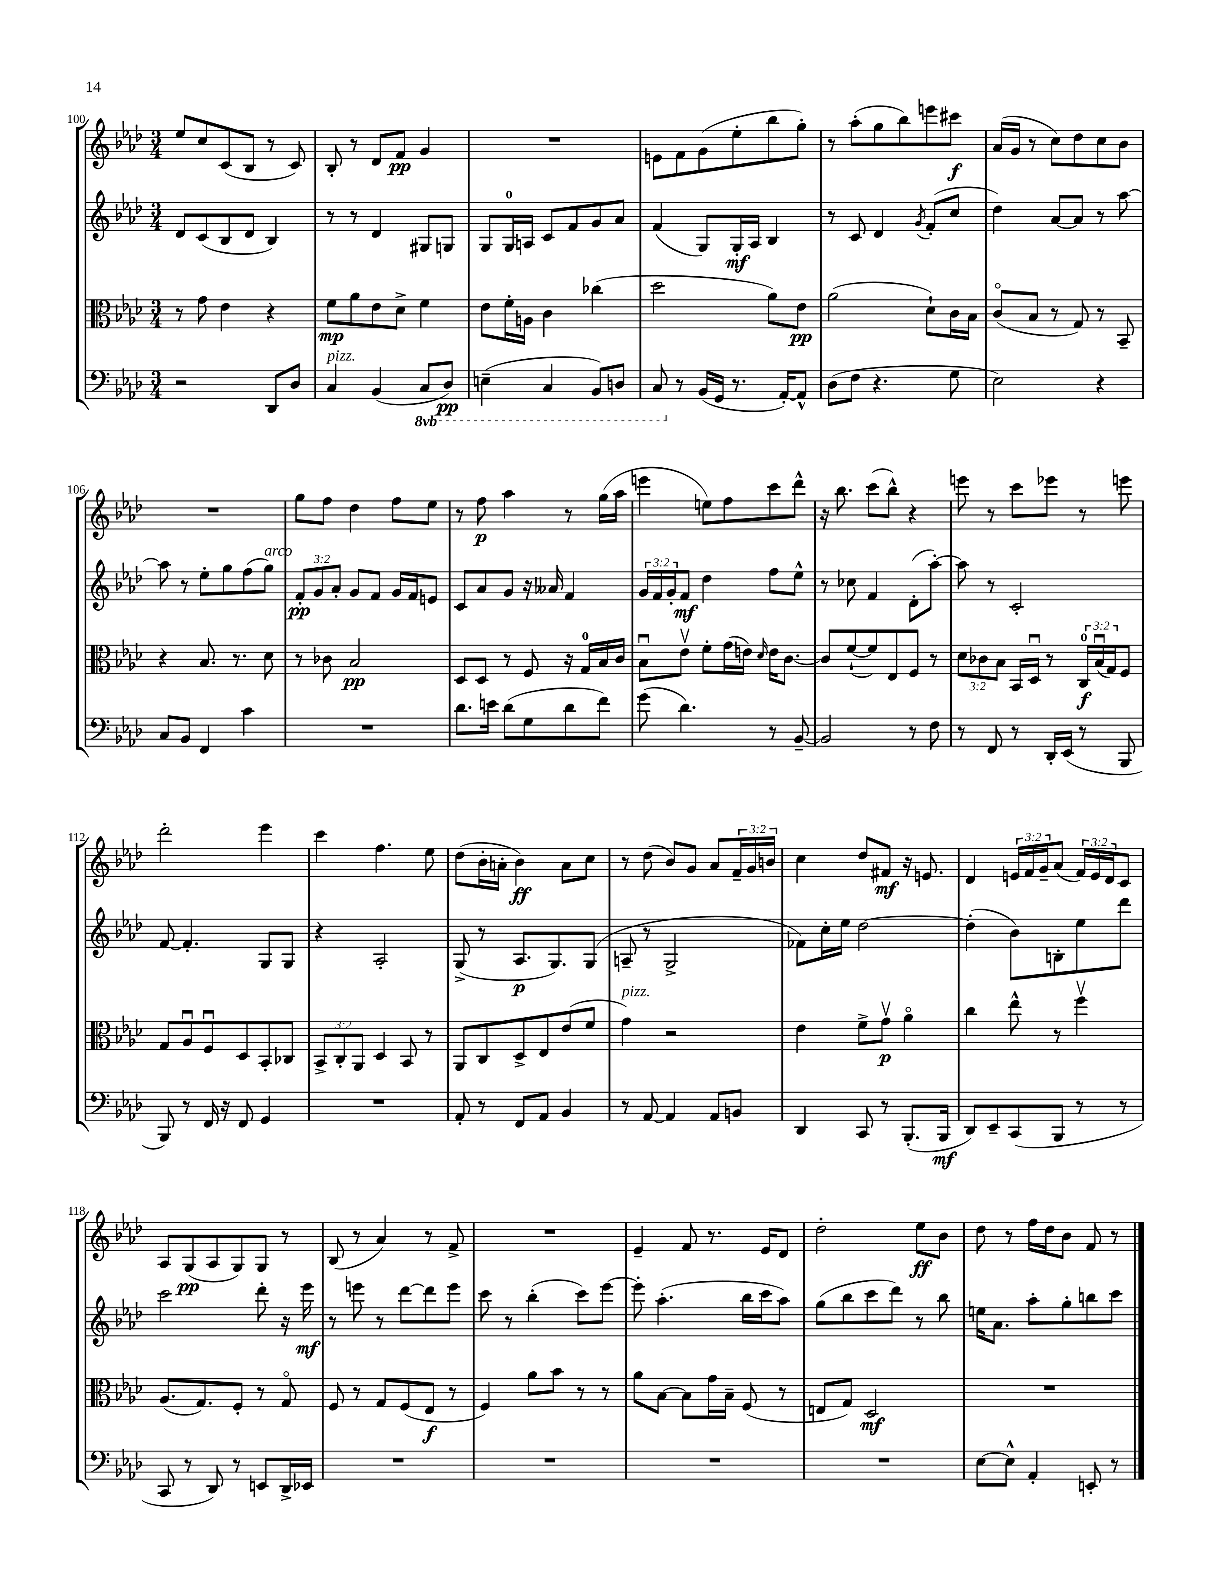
<<
\new StaffGroup <<
\new Staff = "s0" {
    \clef treble \key aes \major \numericTimeSignature \time 3/4 \override Staff.TupletNumber.text = #tuplet-number::calc-fraction-text
    ees''8 c''8 c'8( bes8 r8 c'8) |
    bes8-. r8 des'8 f'8\pp g'4 |
    R2. |
    e'8 f'8 g'8( ees''8-. bes''8 g''8-.) |
    r8 aes''8-.( g''8 bes''8) e'''8 cis'''8\f |
    aes'16( g'16 r8 c''8) des''8 c''8 bes'8 |
    R2. |
    g''8 f''8 des''4 f''8 ees''8 |
    r8 f''8\p aes''4 r8 g''16( aes''16 |
    e'''4 e''8) f''8 c'''8 des'''8-^ |
    r16 bes''8. c'''8( bes''8-^) r4 |
    e'''8 r8 c'''8 ees'''8 r8 e'''8 |
    des'''2-. ees'''4 |
    c'''4 f''4. ees''8 |
    des''8( bes'16-. a'16-. bes'4\ff) a'8 c''8 |
    r8 des''8( bes'8) g'8 aes'8 \tuplet 3/2 { f'16-- g'16 b'16 } |
    c''4 des''8 fis'8\mf r16 e'8. |
    des'4 \tuplet 3/2 { e'16 f'16 g'16-- } aes'8( \tuplet 3/2 { f'16) e'16 des'16 } c'8 |
    aes8 g8\pp( aes8 g8) g8 r8 |
    bes8( r8 aes'4) r8 f'8-> |
    R2. |
    ees'4-- f'8 r8. ees'16 des'8 |
    des''2-. ees''8\ff bes'8 |
    des''8 r8 f''16 des''16 bes'8 f'8 r8 \bar "|." |
}
\new Staff = "s1" {
    \clef treble \key aes \major \numericTimeSignature \time 3/4 \override Staff.TupletNumber.text = #tuplet-number::calc-fraction-text
    des'8 c'8( bes8 des'8 bes4) |
    r8 r8 des'4 gis8 g8 |
    g8 g16-0 a16 c'8 f'8 g'8 aes'8 |
    f'4( g8) g16-.\mf aes16 bes4 |
    r8 c'8 des'4 \acciaccatura { g'8 } f'8-.( c''8 |
    des''4) aes'8~ aes'8 r8 aes''8~ |
    aes''8 r8 ees''8-. g''8 f''8( g''8^\markup { \italic "arco" }) |
    \tuplet 3/2 { f'8-.\pp g'8 aes'8-. } g'8 f'8 g'16 f'16 e'8 |
    c'8 aes'8 g'8 r16 aeses'16 f'4 |
    \tuplet 3/2 { g'16 f'16 g'16-. } f'8\mf des''4 f''8 ees''8-^ |
    r8 ces''8 f'4 des'8-.( aes''8~-.) |
    aes''8 r8 c'2-. |
    f'8~ f'4.-. g8 g8 |
    r4 aes2-. |
    g8->( r8 aes8.\p g8.) g8( |
    a8-- r8 g2-> |
    fes'8) c''16-. ees''16 des''2~ |
    des''4-.( bes'8) b8-. ees''8 des'''8 |
    c'''2 des'''8-. r16 ees'''16\mf |
    r8 e'''8 r8 des'''8~ des'''8 e'''8 |
    c'''8 r8 bes''4-.( c'''8) ees'''8~ |
    ees'''8-. aes''4.-.( bes''16 c'''16 aes''8) |
    g''8( bes''8 c'''8 des'''8) r8 bes''8 |
    e''16 aes'8. aes''8-. g''8-. b''8 c'''8 \bar "|." |
}
\new Staff = "s2" {
    \clef alto \key aes \major \numericTimeSignature \time 3/4 \override Staff.TupletNumber.text = #tuplet-number::calc-fraction-text
    r8 g'8 ees'4 r4 |
    f'8\mp aes'8 ees'8 des'8-> f'4 |
    ees'8 f'16-. a16 c'4 ces''4( |
    des''2 aes'8) ees'8\pp |
    aes'2( des'8-!) c'16 bes16 |
    c'8\flageolet( bes8 r8 g8) r8 bes,8-- |
    r4 bes8. r8. des'8 |
    r8 ces'8 bes2\pp |
    des8 des8 r8 f8 r16 g16-0 bes16 c'16 |
    bes8\downbow ees'8\upbow f'8-. g'16( e'16) \grace { des'16 } e'16 c'8.~ |
    c'8 f'8~-!( f'8) ees8 f8 r8 |
    \tuplet 3/2 { des'8 ces'8 bes8 } bes,16 des16\downbow r8 \tuplet 3/2 { c16-0\f bes16\downbow( g16) } f8 |
    g8 aes8\downbow f8\downbow des8 bes,8-. ces8 |
    \tuplet 3/2 { bes,8-> c8-. aes,8 } des4 bes,8 r8 |
    aes,8 c8 des8-> ees8 ees'8( f'8 |
    g'4^\markup { \italic "pizz." }) r2 |
    ees'4 f'8-> g'8\upbow\p aes'4\flageolet |
    c''4 ees''8-^ r8 f''4\upbow |
    aes8.( g8.) f8-. r8 g8\flageolet |
    f8 r8 g8 f8( ees8\f r8 |
    f4) aes'8 bes'8 r8 r8 |
    aes'8 bes8~ bes8 g'16 bes16-- f8( r8 |
    e8 g8) des2\mf |
    R2. \bar "|." |
}
\new Staff = "s3" {
    \clef bass \key aes \major \numericTimeSignature \time 3/4 \set Staff.ottavationMarkups = #ottavation-simple-ordinals
    r2 des,8 des8 |
    c4^\markup { \italic "pizz." } bes,4( \ottava #-1 c,8 des,8\pp) |
    e,4--( c,4 bes,,8) d,8 |
    c,8 \ottava #0 r8 bes,16( g,16 r8. aes,16~-.) aes,8-^ |
    des8( f8 r4. g8 |
    ees2) r4 |
    c8 bes,8 f,4 c'4 |
    R2. |
    des'8. e'16 des'8( g8 des'8 f'8) |
    g'8( des'4.) r8 bes,8~-- |
    bes,2 r8 f8 |
    r8 f,8 r8 des,16-. ees,16( r8 bes,,8 |
    bes,,8) r8 f,16 r16 f,8 g,4 |
    R2. |
    aes,8-. r8 f,8 aes,8 bes,4 |
    r8 aes,8~ aes,4 aes,8 b,8 |
    des,4 c,8 r8 bes,,8.-.( bes,,16\mf |
    des,8) ees,8-- c,8( bes,,8 r8 r8 |
    c,8 r8 des,8) r8 e,8 des,16-> ees,16 |
    R2. |
    R2. |
    R2. |
    R2. |
    ees8~ ees8-^ aes,4-. e,8-. r8 \bar "|." |
}
>>
>>
\layout { \context { \Score currentBarNumber = #100 } }
